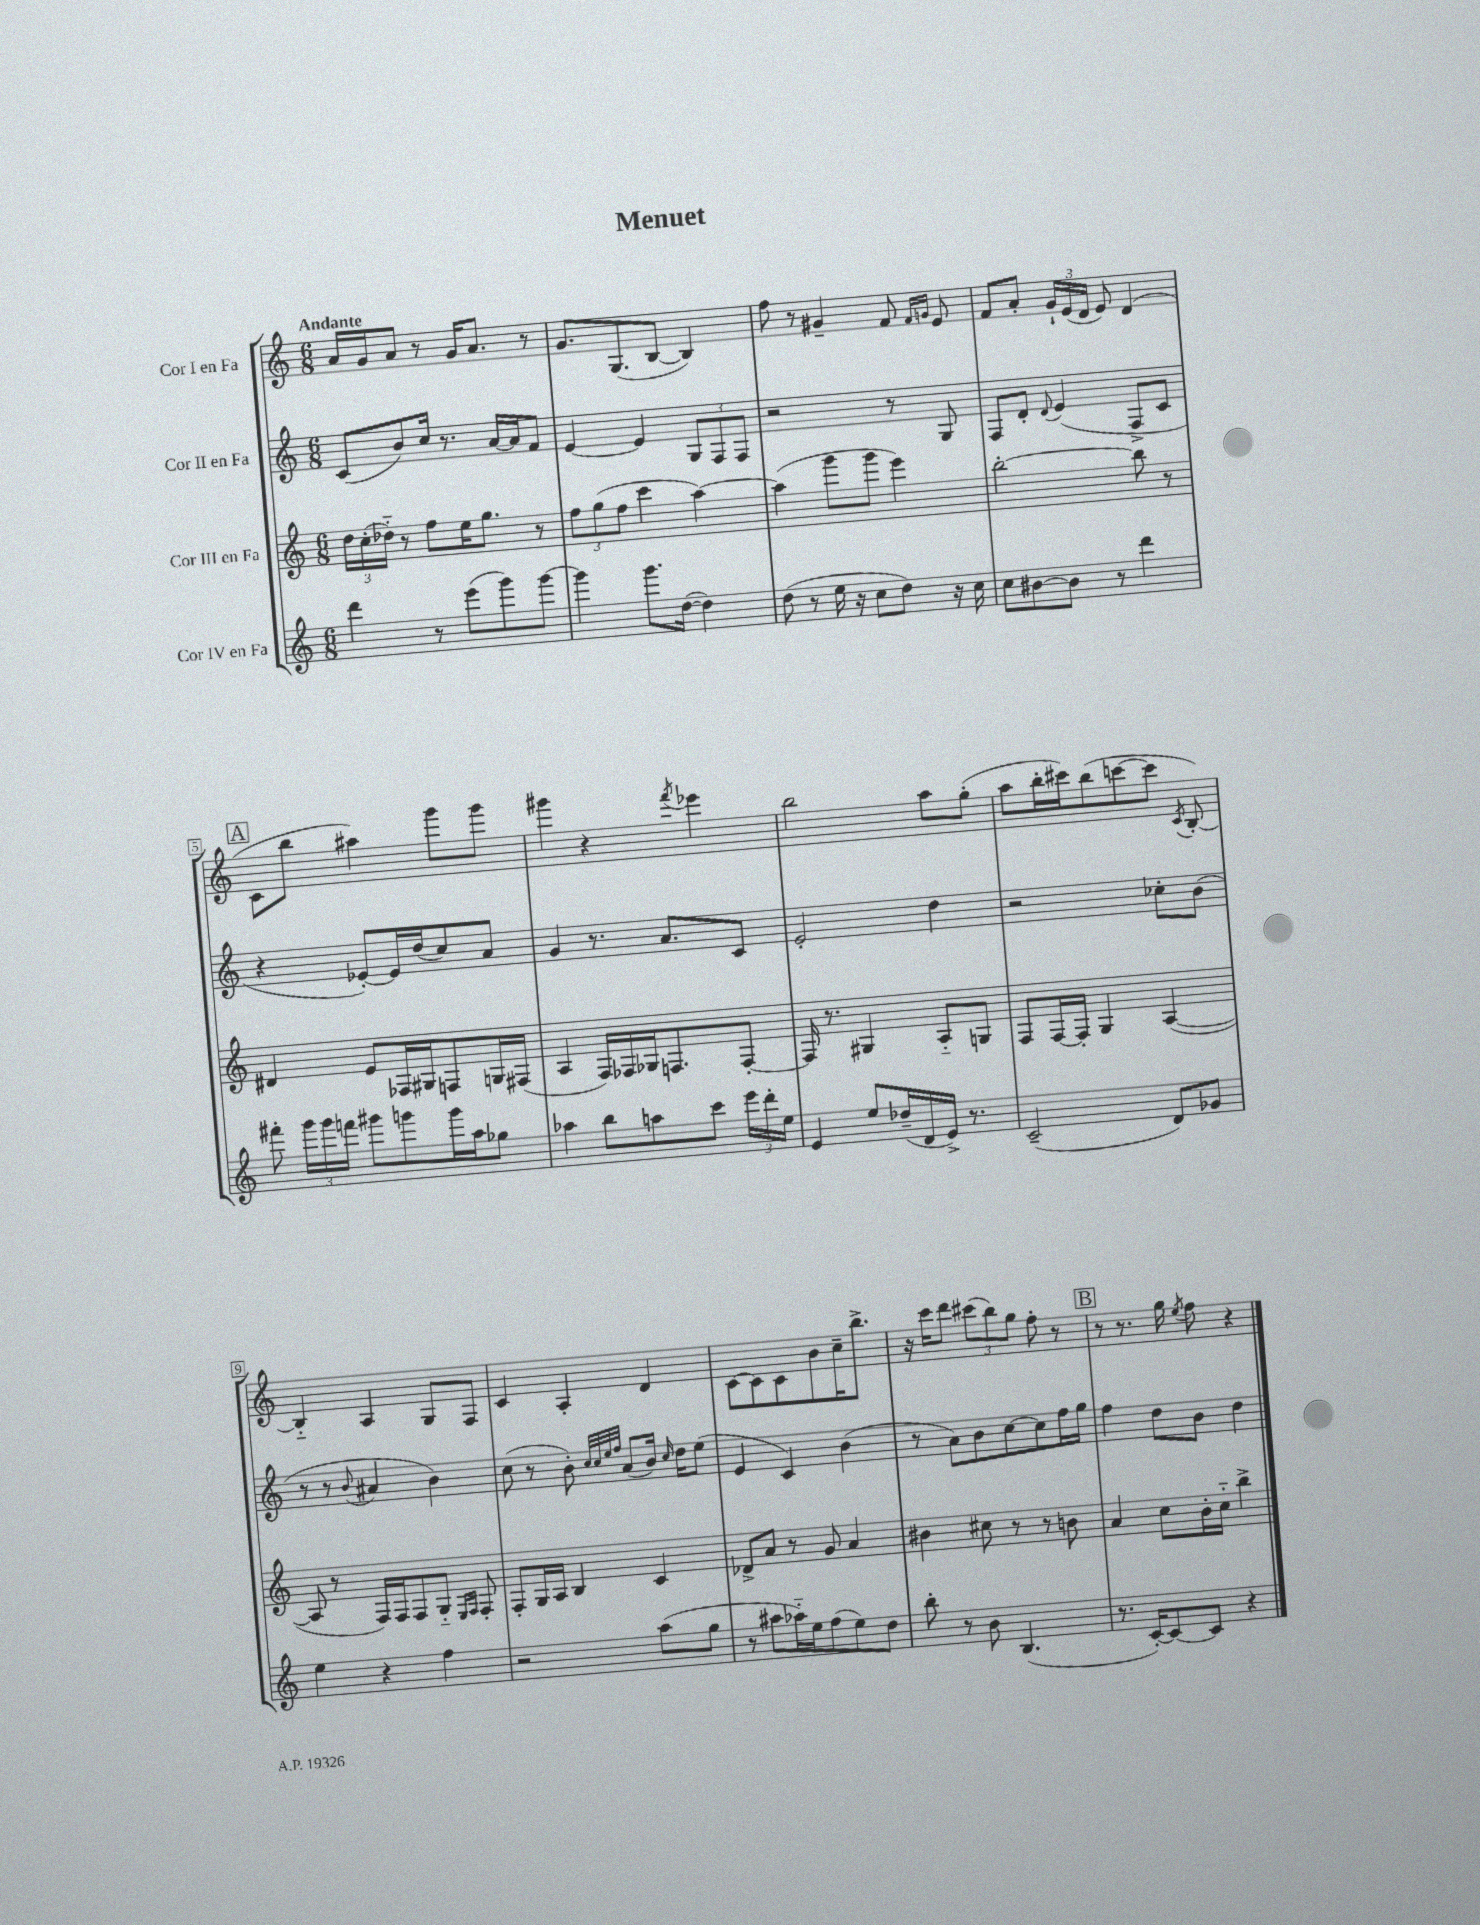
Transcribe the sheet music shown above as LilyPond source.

\header { title = "Menuet" }
<<
\new StaffGroup <<
\new Staff = "s0" \with { instrumentName = "Cor I en Fa" } {
    \clef treble \key c \major \numericTimeSignature \time 6/8 \tempo "Andante"
    \autoBeamOff a'16[ g'16 a'8] r8 g'16[ a'8.] r8 |
    g'8.[ g8.( b8]~ b4) |
    f''8 r8 gis'4-- f'8 \grace { f'16[ g'16] } e'8 |
    f'8[ a'8]-. \tuplet 3/2 { g'16[-! e'16( d'16] } e'8) d'4( |
    \mark \markup { \box "A" } c'8[ b''8] ais''4) g'''8[ g'''8] |
    gis'''4 r4 \acciaccatura { f'''8 } ees'''4 |
    b''2 a''8[ g''8]-.( |
    a''8[ b''16-. cis'''16) b''8( c'''8~ c'''8] \acciaccatura { c'8 } b8~-.) |
    b4-_ a4 g8[ f8] |
    c'4 a4-. d'4 |
    c'8[~ c'8 c'8 b'8 c''16-- b''8.]-> |
    r16 c'''16[ d'''8] \tuplet 3/2 { cis'''8[( b''8) g''8] } f''8-. r8 |
    \mark \markup { \box "B" } r8 r8. g''16 \acciaccatura { e''8 } f''8 r4 \bar "|." |
}
\new Staff = "s1" \with { instrumentName = "Cor II en Fa" } {
    \clef treble \key c \major \numericTimeSignature \time 6/8
    \autoBeamOff c'8[( b'8) c''16] r8. a'16[~ a'16 f'8] |
    e'4~ e'4 \tuplet 3/2 { g8[ f8 f8] } |
    r2 r8 g8 |
    f8[ d'8]-. \appoggiatura { d'8 } e'4( f8[-> c'8] |
    \mark \markup { \box "A" } r4 ees'8[~-.) ees'16 d''16( c''8) a'8] |
    g'4 r8. a'8.[ c'8] |
    e'2-. d''4 |
    r2 ces''8[-. b'8]( |
    r8 r8 \appoggiatura { b'8 } ais'4 b'4) |
    c''8( r8 b'8-.) \grace { c''32[ c''32 e''32 f''32] } a'8[( b'16]) \grace { c''16 } d''16[ e''8]( |
    e'4 c'4) b'4( |
    r8 a'8[) b'8 c''8~ c''8 f''16 g''16] |
    \mark \markup { \box "B" } f''4 d''8[ b'8] d''4 \bar "|." |
}
\new Staff = "s2" \with { instrumentName = "Cor III en Fa" } {
    \clef treble \key c \major \numericTimeSignature \time 6/8
    \autoBeamOff \tuplet 3/2 { d''16[ c''16-.( des''16]-_) } r8 f''8[ e''16 g''8.] r8 |
    \tuplet 3/2 { f''8[ g''8( f''8] } c'''4 a''4~) |
    a''4( g'''8[ g'''8] e'''4) |
    b''2~-. b''8 r8 |
    \mark \markup { \box "A" } dis'4 e'8[ fes16 gis16 f8 g16 fis16]( |
    a4 f16[) fes16 ges16 f8. f8]~-. |
    f16 r8. gis4 a8[-_ g8] |
    f8[ f16~ f16]-. g4 a4~( |
    a8 r8 f16[) f16 f8 g8]-_ \grace { e16[ f16] } f8-. |
    f8[-. g16 a16] b4 c'4 |
    des'8[-> a'8] r8 g'8 a'4 |
    bis'4 cis''8 r8 r8 b'8 |
    \mark \markup { \box "B" } a'4 c''8[ b'16-. c''16]-_ b''4-> \bar "|." |
}
\new Staff = "s3" \with { instrumentName = "Cor IV en Fa" } {
    \clef treble \key c \major \numericTimeSignature \time 6/8
    \autoBeamOff d'''4 r8 e'''8[( g'''8) g'''8]~ |
    g'''4 g'''8.[ d''16]~( d''4) |
    d''8( r8 e''16 r16 c''8[ d''8]) r16 c''16 |
    c''8[ bis'8~ bis'8] r8 d'''4 |
    \mark \markup { \box "A" } fis'''8-. \tuplet 3/2 { g'''16[ g'''16 f'''16] } gis'''8[ g'''8 g'''16 a''16 ges''8] |
    aes''4 b''8[ a''8 c'''8] \tuplet 3/2 { e'''16[ d'''16-. e''16] } |
    e'4 e''8[ des''16--( d'16 e'16]->) r8. |
    c'2--( d'8[) ges'8] |
    e''4 r4 f''4 |
    r2 a''8[( g''8] |
    r8 ais''8[ aes''16-_) e''16 f''8( e''8) d''8] |
    b''8-. r8 b'8 b4.( |
    \mark \markup { \box "B" } r8. c'16[~-.) c'8~ c'8] r4 \bar "|." |
}
>>
>>
\layout { \context { \Score \override BarNumber.stencil = #(make-stencil-boxer 0.1 0.3 ly:text-interface::print) } }
